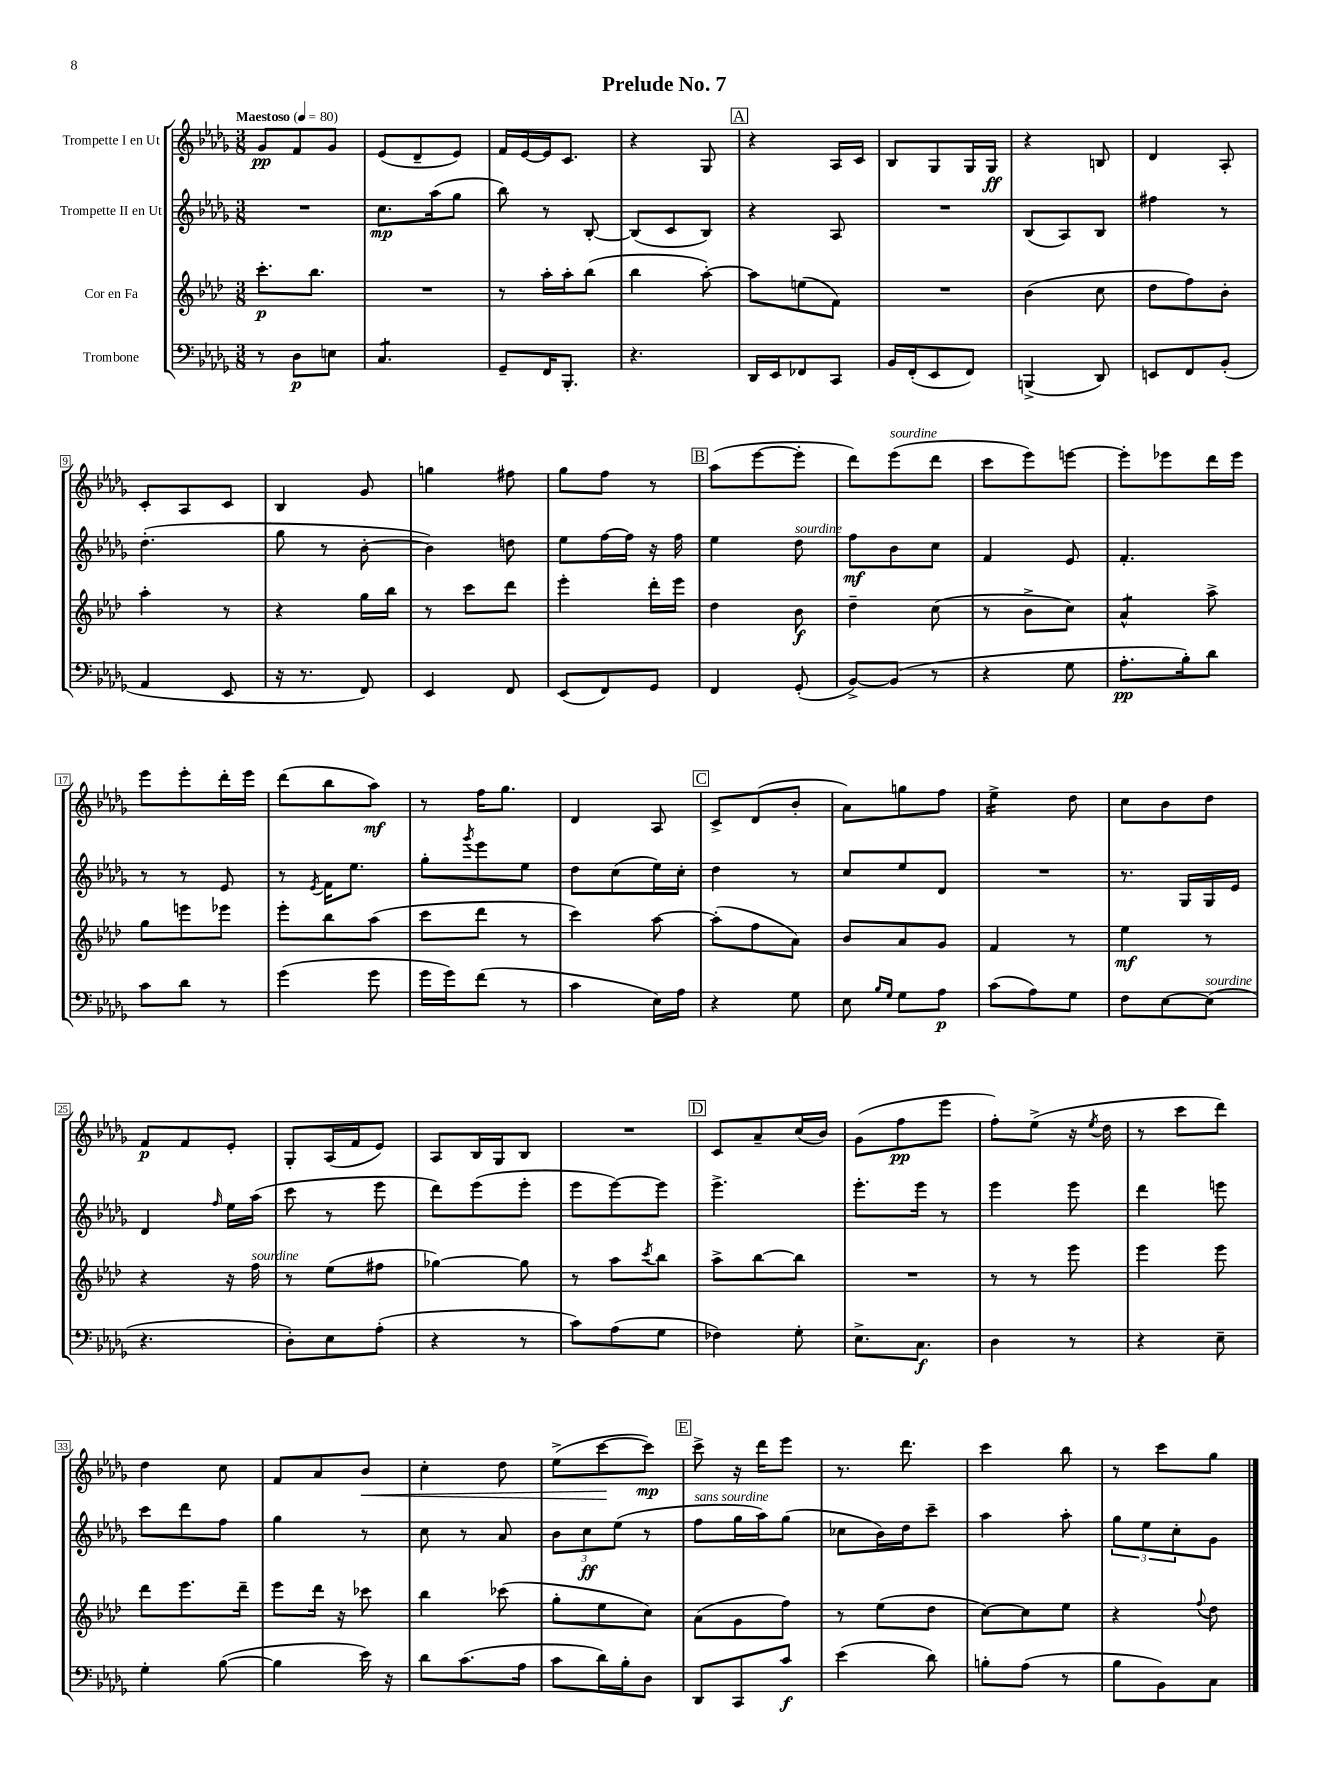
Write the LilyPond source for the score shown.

\header { title = "Prelude No. 7" }
<<
\new StaffGroup <<
\new Staff = "s0" \with { instrumentName = "Trompette I en Ut" } {
    \clef treble \key des \major \numericTimeSignature \time 3/8 \tempo "Maestoso" 4 = 80
    ges'8\pp f'8 ges'8 |
    ees'8( des'8-- ees'8) |
    f'16 ees'16~ ees'16 c'8. |
    r4 ges8 |
    \mark \markup { \box "A" } r4 aes16 c'16 |
    bes8 ges8 ges16 ges16\ff |
    r4 b8 |
    des'4 aes8-. |
    c'8-. aes8 c'8 |
    bes4 ges'8 |
    g''4 fis''8 |
    ges''8 f''8 r8 |
    \mark \markup { \box "B" } aes''8( ees'''8~ ees'''8-. |
    des'''8) ees'''8^\markup { \italic "sourdine" }( des'''8 |
    c'''8 ees'''8) e'''8~ |
    e'''8-. ees'''8 des'''16 ees'''16 |
    ees'''8 ees'''8-. des'''16-. ees'''16 |
    des'''8( bes''8 aes''8\mf) |
    r8 f''16 ges''8. |
    des'4 aes8 |
    \mark \markup { \box "C" } c'8-> des'8( bes'8-. |
    aes'8) g''8 f''8 |
    ees''4:16-> des''8 |
    c''8 bes'8 des''8 |
    f'8\p f'8 ees'8-. |
    ges8-. aes16( f'16 ees'8) |
    aes8 bes16 ges16 bes8 |
    R4. |
    \mark \markup { \box "D" } c'8 aes'8-- c''16( bes'16) |
    ges'8( f''8\pp ees'''8 |
    f''8-.) ees''8->( r16 \acciaccatura { ees''8 } des''16 |
    r8 c'''8 des'''8) |
    des''4 c''8 |
    f'8 aes'8 bes'8\< |
    c''4-. des''8 |
    ees''8->( c'''8~\! c'''8\mp) |
    \mark \markup { \box "E" } c'''8-> r16 des'''16 ees'''8 |
    r8. des'''8. |
    c'''4 bes''8 |
    r8 c'''8 ges''8 \bar "|." |
}
\new Staff = "s1" \with { instrumentName = "Trompette II en Ut" } {
    \clef treble \key des \major \numericTimeSignature \time 3/8
    R4. |
    c''8.\mp aes''16( ges''8 |
    bes''8) r8 bes8~-. |
    bes8( c'8 bes8) |
    \mark \markup { \box "A" } r4 aes8 |
    R4. |
    bes8( aes8) bes8 |
    fis''4 r8 |
    des''4.-.( |
    ges''8 r8 bes'8~-. |
    bes'4) d''8 |
    ees''8 f''16~ f''16 r16 f''16 |
    \mark \markup { \box "B" } ees''4 des''8^\markup { \italic "sourdine" } |
    f''8\mf bes'8 c''8 |
    f'4 ees'8 |
    f'4.-. |
    r8 r8 ees'8 |
    r8 \acciaccatura { ees'8 } f'16 ees''8. |
    ges''8-. \acciaccatura { ges'''8 } ees'''8 ees''8 |
    des''8 c''8( ees''16) c''16-. |
    \mark \markup { \box "C" } des''4 r8 |
    c''8 ees''8 des'8 |
    R4. |
    r8. ges16 ges16 ees'16 |
    des'4 \grace { f''16 } ees''16 aes''16( |
    c'''8 r8 ees'''8 |
    des'''8) ees'''8( ees'''8-. |
    ees'''8 ees'''8~) ees'''8 |
    \mark \markup { \box "D" } ees'''4.-> |
    ees'''8.-. ees'''16 r8 |
    ees'''4 ees'''8 |
    des'''4 e'''8 |
    c'''8 des'''8 f''8 |
    ges''4 r8 |
    c''8 r8 aes'8 |
    \tuplet 3/2 { bes'8 c''8\ff ees''8( } r8 |
    \mark \markup { \box "E" } f''8^\markup { \italic "sans sourdine" } ges''16 aes''16) ges''8( |
    ces''8 bes'16) des''16 c'''8-- |
    aes''4 aes''8-. |
    \tuplet 3/2 { ges''8 ees''8 c''8-. } ges'8 \bar "|." |
}
\new Staff = "s2" \with { instrumentName = "Cor en Fa" } {
    \clef treble \key aes \major \numericTimeSignature \time 3/8
    c'''8.-.\p bes''8. |
    R4. |
    r8 aes''16-. aes''16-. bes''8( |
    bes''4 aes''8~-.) |
    \mark \markup { \box "A" } aes''8 e''8( f'8) |
    R4. |
    bes'4( c''8 |
    des''8 f''8) bes'8-. |
    aes''4-. r8 |
    r4 g''16 bes''16 |
    r8 c'''8 des'''8 |
    ees'''4-. des'''16-. ees'''16 |
    \mark \markup { \box "B" } des''4 bes'8\f |
    des''4-- c''8( |
    r8 bes'8-> c''8) |
    aes'4:8-^ aes''8-> |
    g''8 e'''8 ees'''8 |
    ees'''8-. bes''8 aes''8( |
    c'''8 des'''8 r8 |
    c'''4) aes''8~ |
    \mark \markup { \box "C" } aes''8-.( f''8 aes'8) |
    bes'8 aes'8 g'8 |
    f'4 r8 |
    ees''4\mf r8 |
    r4 r16 f''16^\markup { \italic "sourdine" } |
    r8 ees''8( fis''8 |
    ges''4~) ges''8 |
    r8 aes''8 \acciaccatura { c'''8 } bes''8 |
    \mark \markup { \box "D" } aes''8-> bes''8~ bes''8 |
    R4. |
    r8 r8 ees'''8 |
    ees'''4 ees'''8 |
    des'''8 ees'''8. des'''16-- |
    ees'''8 des'''16 r16 ces'''8 |
    bes''4 ces'''8( |
    g''8-. ees''8 c''8) |
    \mark \markup { \box "E" } aes'8( g'8 f''8) |
    r8 ees''8( des''8 |
    c''8~) c''8 ees''8 |
    r4 \appoggiatura { f''8 } des''8 \bar "|." |
}
\new Staff = "s3" \with { instrumentName = "Trombone" } {
    \clef bass \key des \major \numericTimeSignature \time 3/8
    r8 des8\p e8 |
    c4.:8 |
    ges,8-- f,16 bes,,8.-. |
    r4. |
    \mark \markup { \box "A" } des,16 ees,16 fes,8 c,8 |
    bes,16 f,16-.( ees,8 f,8) |
    b,,4->( des,8) |
    e,8 f,8 bes,8-.( |
    aes,4 ees,8 |
    r16 r8. f,8) |
    ees,4 f,8 |
    ees,8( f,8) ges,8 |
    \mark \markup { \box "B" } f,4 ges,8-.( |
    bes,8~->) bes,8( r8 |
    r4 ges8 |
    aes8.-.\pp bes16-.) des'8 |
    c'8 des'8 r8 |
    ges'4( ges'8 |
    ges'16 ges'16) f'8( r8 |
    c'4 ees16) aes16 |
    \mark \markup { \box "C" } r4 ges8 |
    ees8 \grace { bes16 ges16 } ges8 aes8\p |
    c'8( aes8) ges8 |
    f8 ees8~ ees8^\markup { \italic "sourdine" }( |
    r4. |
    des8-.) ees8 aes8-.( |
    r4 r8 |
    c'8) aes8( ges8 |
    \mark \markup { \box "D" } fes4) ges8-. |
    ees8.-> c8.\f |
    des4 r8 |
    r4 ees8-- |
    ges4-. bes8~( |
    bes4 ees'16) r16 |
    des'8 c'8.( aes16 |
    c'8 des'16) bes16-. des8 |
    \mark \markup { \box "E" } des,8 c,8 c'8\f |
    ees'4( des'8) |
    b8-. aes8( r8 |
    bes8 bes,8) c8 \bar "|." |
}
>>
>>
\layout { \context { \Score \override BarNumber.stencil = #(make-stencil-boxer 0.1 0.3 ly:text-interface::print) } }
